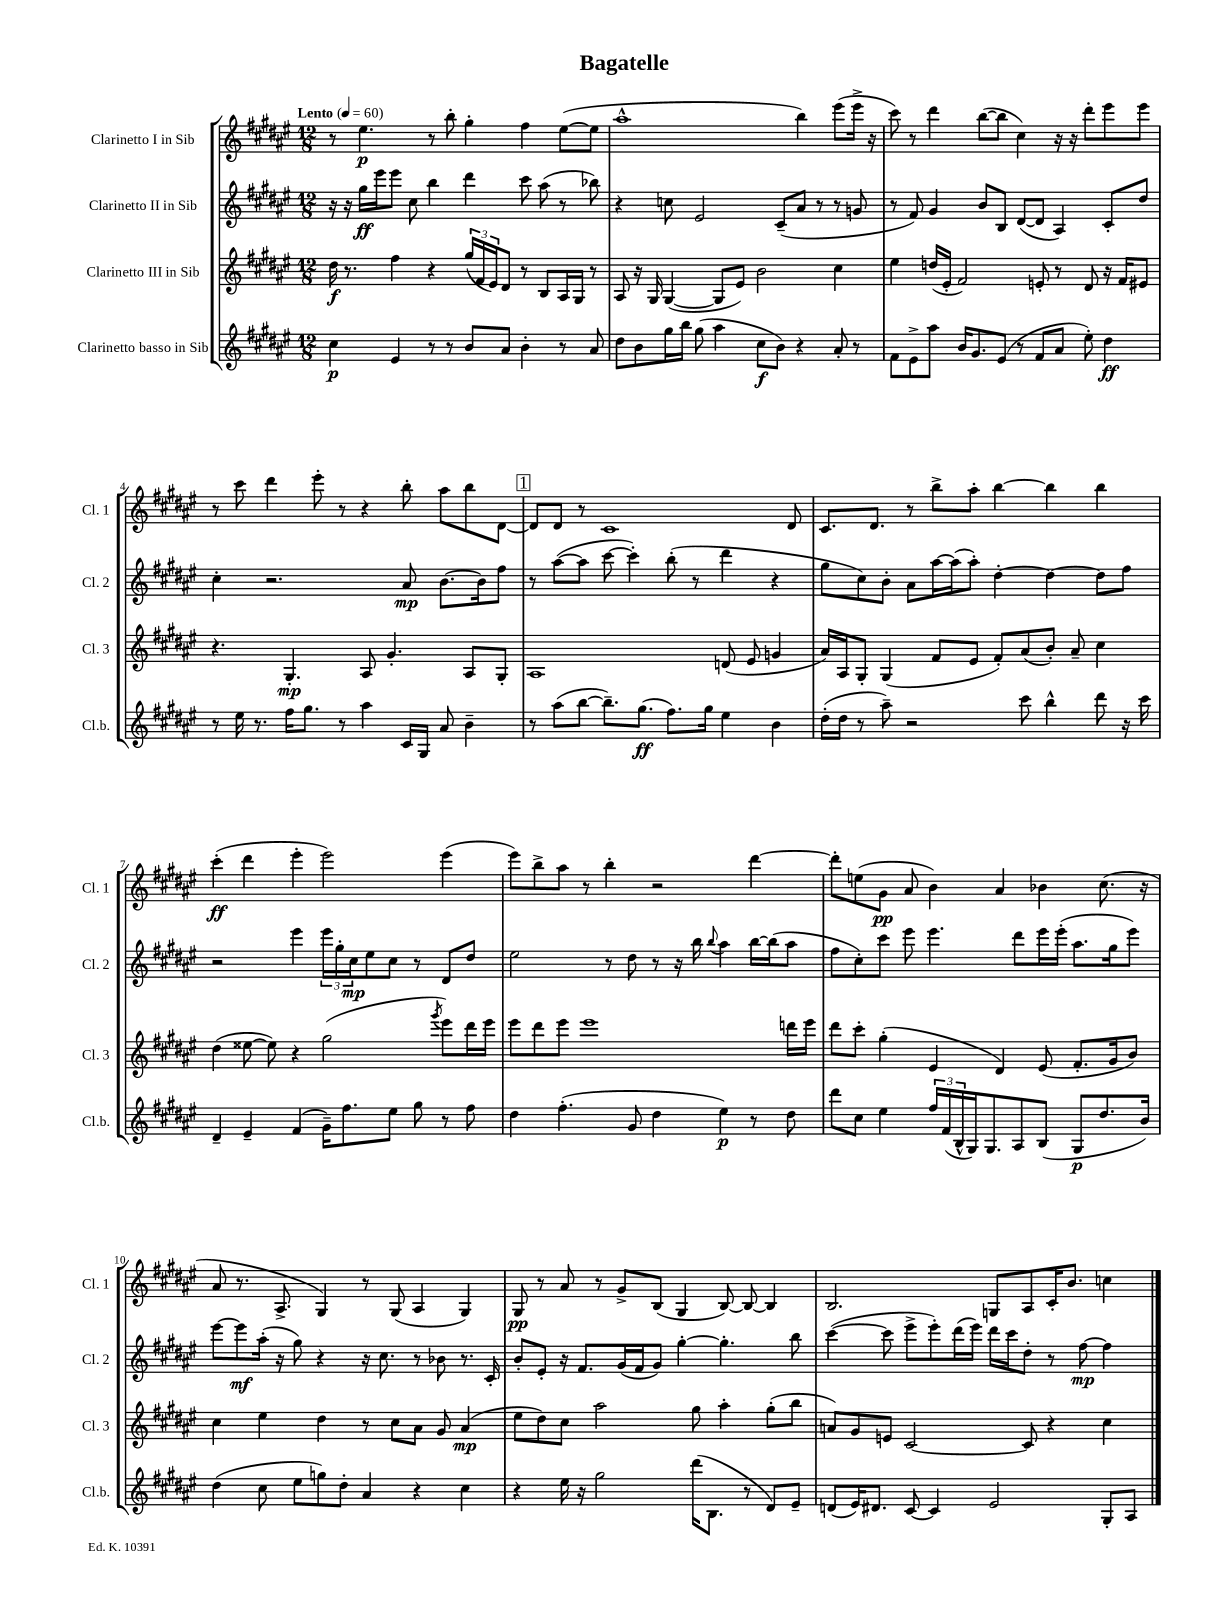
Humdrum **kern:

**kern	**dynam	**kern	**dynam	**kern	**dynam	**kern	**dynam
*part4	*part4	*part3	*part3	*part2	*part2	*part1	*part1
*staff4	*staff4	*staff3	*staff3	*staff2	*staff2	*staff1	*staff1
*I"Clarinetto basso in Sib	*	*I"Clarinetto III in Sib	*	*I"Clarinetto II in Sib	*	*I"Clarinetto I in Sib	*
*I'Cl.b.	*	*I'Cl. 3	*	*I'Cl. 2	*	*I'Cl. 1	*
*clefG2	*	*clefG2	*	*clefG2	*	*clefG2	*
*k[f#c#g#d#a#e#]	*	*k[f#c#g#d#a#e#]	*	*k[f#c#g#d#a#e#]	*	*k[f#c#g#d#a#e#]	*
*M12/8	*	*M12/8	*	*M12/8	*	*M12/8	*
*MM60	*	*MM60	*	*MM60	*	*MM60	*
=1	=1	=1	=1	=1	=1	=1	=1
!	!	!	!	!	!	!LO:TX:a:B:t=Lento	!
4cc#\	p	16dd#\	f	16r	.	8r	.
.	.	8.r	.	16r	.	.	.
.	.	.	.	16gg#\LL	ff	4.ee#\	p
.	.	.	.	16eee#\J	.	.	.
4e#/	.	4ff#\	.	8eee#\J	.	.	.
.	.	.	.	8cc#\	.	.	.
8r	.	4r	.	4bb\	.	8r	.
8r	.	.	.	.	.	8bb'\	.
8b/L	.	(24gg#/LL	.	4ddd#\	.	4gg#'\	.
.	.	24f#/	.	.	.	.	.
.	.	24e#/J)	.	.	.	.	.
8a#/J	.	8d#/J	.	.	.	.	.
4b'\	.	8r	.	8ccc#\	.	4ff#\	.
.	.	8B/L	.	(8aa#\	.	.	.
8r	.	16A#/L	.	8r	.	([8ee#\L	.
.	.	16G#/JJ	.	.	.	.	.
8a#/	.	8r	.	8bb-X\)	.	8ee#\J]	.
=2	=2	=2	=2	=2	=2	=2	=2
8dd#\L	.	8A#/	.	4r	.	1aa#^^	.
8b\	.	16r	.	.	.	.	.
.	.	16G#/	.	.	.	.	.
16gg#\L	.	([4G#/	.	8ccn\	.	.	.
16bb\JJ	.	.	.	.	.	.	.
(8gg#\	.	.	.	2e#/	.	.	.
4aa#\	.	8G#/L]	.	.	.	.	.
.	.	8e#/J)	.	.	.	.	.
8cc#\L	f	2b\	.	.	.	.	.
8b\J)	.	.	.	(8c#~/L	.	.	.
4r	.	.	.	8a#/J	.	4bb\)	.
.	.	.	.	8r	.	.	.
8a#'/	.	4cc#\	.	8r	.	(8eee#\L	.
8r	.	.	.	8gn/	.	16eee#^\Jk	.
.	.	.	.	.	.	16r	.
=3	=3	=3	=3	=3	=3	=3	=3
8f#\L	.	4ee#\	.	8r	.	8ccc#\)	.
8e#^\	.	.	.	8f#/)	.	8r	.
8aa#\J	.	(16ddn/LL	.	4g#/	.	4ddd#\	.
.	.	16e#'/JJ	.	.	.	.	.
16b/KL	.	2f#/)	.	.	.	.	.
8.g#/	.	.	.	.	.	.	.
.	.	.	.	8b/L	.	([8bb\L	.
(8e#/J	.	.	.	8B/J	.	8bb\J]	.
8r	.	.	.	([8d#/L	.	4cc#\)	.
8f#/L	.	8en'/	.	8d#/J]	.	.	.
8a#/J	.	8r	.	4A#/)	.	16r	.
.	.	.	.	.	.	16r	.
8ee#'\)	.	8d#/	.	.	.	8ddd#'\L	.
4dd#\	ff	16r	.	8c#'/L	.	8eee#\	.
.	.	16f#/KL	.	.	.	.	.
.	.	8e#X/J	.	8dd#/J	.	8eee#\J	.
!!LO:LB:g=z
=4	=4	=4	=4	=4	=4	=4	=4
8r	.	4.r	.	4cc#'\	.	8r	.
16ee#\	.	.	.	.	.	8ccc#\	.
8.r	.	.	.	.	.	.	.
.	.	.	.	2.r	.	4ddd#\	.
16ff#\KL	.	4.G#'/	mp	.	.	.	.
8.gg#\J	.	.	.	.	.	.	.
.	.	.	.	.	.	8eee#'\	.
8r	.	.	.	.	.	8r	.
4aa#\	.	8A#/	.	.	.	4r	.
.	.	4.g#'/	.	.	.	.	.
16c#/LL	.	.	.	8a#/	mp	8bb'\	.
16G#/JJ	.	.	.	.	.	.	.
8a#/	.	.	.	[8.b\L	.	8aa#\L	.
4b~\	.	8A#/L	.	.	.	8bb\	.
.	.	.	.	16b\k]	.	.	.
.	.	8G#'/J	.	8ff#\J	.	[8d#\J	.
!!LO:REH:place=s1:t=1
=5	=5	=5	=5	=5	=5	=5	=5
8r	.	1A#	.	8r	.	8d#/L]	.
(8aa#\L	.	.	.	([8aa#\L	.	8d#/J	.
[8bb\J	.	.	.	8aa#\J]	.	8r	.
8.bb~\L])	.	.	.	[8ccc#\	.	1c#	.
.	.	.	.	4ccc#'\])	.	.	.
(8.gg#\J	ff	.	.	.	.	.	.
8.ff#\L)	.	.	.	(8bb'\	.	.	.
.	.	.	.	8r	.	.	.
16gg#\Jk	.	.	.	.	.	.	.
4ee#\	.	(8dn/	.	4ddd#\	.	.	.
.	.	8e#/	.	.	.	.	.
4b\	.	4gn/	.	4r	.	.	.
.	.	.	.	.	.	8d#/	.
=6	=6	=6	=6	=6	=6	=6	=6
(16dd#'\LL	.	16a#/LL)	.	8gg#\L	.	8.c#/L	.
16dd#\JJ	.	16A#/J	.	.	.	.	.
8r	.	8G#'/J	.	8cc#\)	.	.	.
.	.	.	.	.	.	8.d#/J	.
8aa#~\)	.	(4G#/	.	8b'\J	.	.	.
2r	.	.	.	8a#\L	.	8r	.
.	.	8f#/L	.	[16aa#\L	.	8bb^\L	.
.	.	.	.	(16aa#\J]	.	.	.
.	.	8e#/J	.	8aa#'\J)	.	8aa#'\J	.
.	.	8f#'/L)	.	[4dd#'\	.	[4bb\	.
8ccc#\	.	(8a#/	.	.	.	.	.
4bb^^\	.	8b'/J)	.	4dd#\_	.	4bb\]	.
.	.	8a#~/	.	.	.	.	.
8ddd#\	.	4cc#\	.	8dd#\L]	.	4bb\	.
16r	.	.	.	8ff#\J	.	.	.
16ccc#\	.	.	.	.	.	.	.
!!LO:LB:g=z
=7	=7	=7	=7	=7	=7	=7	=7
4d#~/	.	(4dd#\	.	2r	.	(4ccc#'\	ff
4e#~/	.	[8ee##X\	.	.	.	4ddd#\	.
.	.	8ee##\])	.	.	.	.	.
(4f#/	.	4r	.	4eee#\	.	4eee#'\	.
16g#~\KL)	.	(2gg#\	.	24eee#\LL	.	2eee#\)	.
.	.	.	.	24gg#'\	.	.	.
8.ff#\	.	.	.	.	.	.	.
.	.	.	.	24cc#\J	mp	.	.
.	.	.	.	8ee#\	.	.	.
8ee#\J	.	.	.	8cc#\J	.	.	.
8gg#\	.	.	.	8r	.	.	.
.	.	8qggg#/	.	.	.	.	.
8r	.	8eee#\L)	.	8d#/L	.	(4eee#\	.
8ff#\	.	16ddd#\L	.	8dd#/J	.	.	.
.	.	16eee#\JJ	.	.	.	.	.
=8	=8	=8	=8	=8	=8	=8	=8
4dd#\	.	8eee#\L	.	2ee#\	.	8eee#\L)	.
.	.	8ddd#\	.	.	.	8bb^\	.
(4.ff#'\	.	8eee#\J	.	.	.	8aa#\J	.
.	.	1eee#	.	.	.	8r	.
.	.	.	.	8r	.	4bb'\	.
8g#/	.	.	.	8dd#\	.	.	.
4dd#\	.	.	.	8r	.	2r	.
.	.	.	.	16r	.	.	.
.	.	.	.	16bb\	.	.	.
.	.	.	.	8qqbb/	.	.	.
4ee#\)	p	.	.	4aa#\	.	.	.
8r	.	.	.	[16bb\LL	.	[4ddd#\	.
.	.	.	.	(16bb\J]	.	.	.
8dd#\	.	16dddn\LL	.	8aa#\J	.	.	.
.	.	16eee#\JJ	.	.	.	.	.
=9	=9	=9	=9	=9	=9	=9	=9
8ddd#\L	.	8ddd#\L	.	8ff#\L	.	8ddd#'\L]	.
8cc#\J	.	8ccc#'\J	.	8cc#'\)	.	(8een\	.
4ee#\	.	(4gg#'\	.	8ccc#\J	.	8g#\J	pp
.	.	.	.	8eee#\	.	8a#/	.
24ff#/LL	.	4e#/	.	4.eee#\	.	4b\)	.
(24f#/	.	.	.	.	.	.	.
24B^^/	.	.	.	.	.	.	.
16G#/J)	.	.	.	.	.	.	.
8.G#/	.	.	.	.	.	.	.
.	.	4d#/)	.	.	.	4a#/	.
8A#/	.	.	.	8ddd#\L	.	.	.
(8B/J	.	(8e#/	.	16eee#\L	.	4b-X\	.
.	.	.	.	(16eee#'\JJ	.	.	.
8G#/L	p	8.f#'/L	.	8.aa#\L	.	.	.
8.dd#/	.	.	.	.	.	(8.cc#\	.
.	.	16g#/k	.	16gg#\k	.	.	.
.	.	8b/J)	.	8eee#\J)	.	.	.
16b/Jk)	.	.	.	.	.	16r	.
!!LO:LB:g=z
=10	=10	=10	=10	=10	=10	=10	=10
(4dd#\	.	4cc#\	.	[8eee#\L	.	8a#/	.
.	.	.	.	8eee#\]	mf	8.r	.
8cc#\	.	4ee#\	.	(16aa#'\Jk	.	.	.
.	.	.	.	16r	.	8.A#^/	.
8ee#\L	.	.	.	8gg#\)	.	.	.
8ggn\)	.	4dd#\	.	4r	.	4G#/)	.
8dd#'\J	.	.	.	.	.	.	.
4a#/	.	8r	.	16r	.	8r	.
.	.	.	.	8.cc#\	.	.	.
.	.	8cc#\L	.	.	.	(8G#/	.
4r	.	8a#\J	.	8r	.	4A#/	.
.	.	8g#/	.	8b-X\	.	.	.
4cc#\	.	(4a#/	mp	8.r	.	4G#/)	.
.	.	.	.	16c#'/	.	.	.
=11	=11	=11	=11	=11	=11	=11	=11
4r	.	8ee#\L	.	8b'/L	.	8G#/	pp
.	.	8dd#\)	.	8e#'/J	.	8r	.
16ee#\	.	8cc#\J	.	16r	.	8a#/	.
16r	.	.	.	8.f#/L	.	.	.
2gg#\	.	2aa#\	.	.	.	8r	.
.	.	.	.	(16g#/L	.	8g#^/L	.
.	.	.	.	16f#/J	.	.	.
.	.	.	.	8g#/J)	.	(8B/J	.
.	.	.	.	[4gg#'\	.	4G#/	.
(16ddd#\KL	.	8gg#\	.	.	.	.	.
8.B\J	.	.	.	.	.	.	.
.	.	4aa#'\	.	4.gg#'\]	.	[8B/)	.
8r	.	.	.	.	.	8B/_	.
8d#/L)	.	(8gg#'\L	.	.	.	4B/]	.
8e#~/J	.	8bb\J	.	8bb\	.	.	.
=12	=12	=12	=12	=12	=12	=12	=12
(8dn/L	.	8an/L)	.	([4ccc#\	.	2.B/	.
16e#/K)	.	8g#/	.	.	.	.	.
8.d#X/J	.	.	.	.	.	.	.
.	.	8en/J	.	8ccc#\]	.	.	.
[8c#/	.	[2c#/	.	8eee#^\L	.	.	.
4c#/]	.	.	.	8eee#'\)	.	.	.
.	.	.	.	(16ddd#\L	.	.	.
.	.	.	.	16eee#\JJ)	.	.	.
2e#/	.	.	.	16ddd#\LL	.	8Gn/L	.
.	.	.	.	16ccc#\J	.	.	.
.	.	8c#/]	.	8dd#'\J	.	8A#/	.
.	.	4r	.	8r	.	16c#'/K	.
.	.	.	.	.	.	8.b/J	.
.	.	.	.	[8ff#\	mp	.	.
8G#'/L	.	4cc#\	.	4ff#\]	.	4ccn\	.
8A#/J	.	.	.	.	.	.	.
==	==	==	==	==	==	==	==
*-	*-	*-	*-	*-	*-	*-	*-
